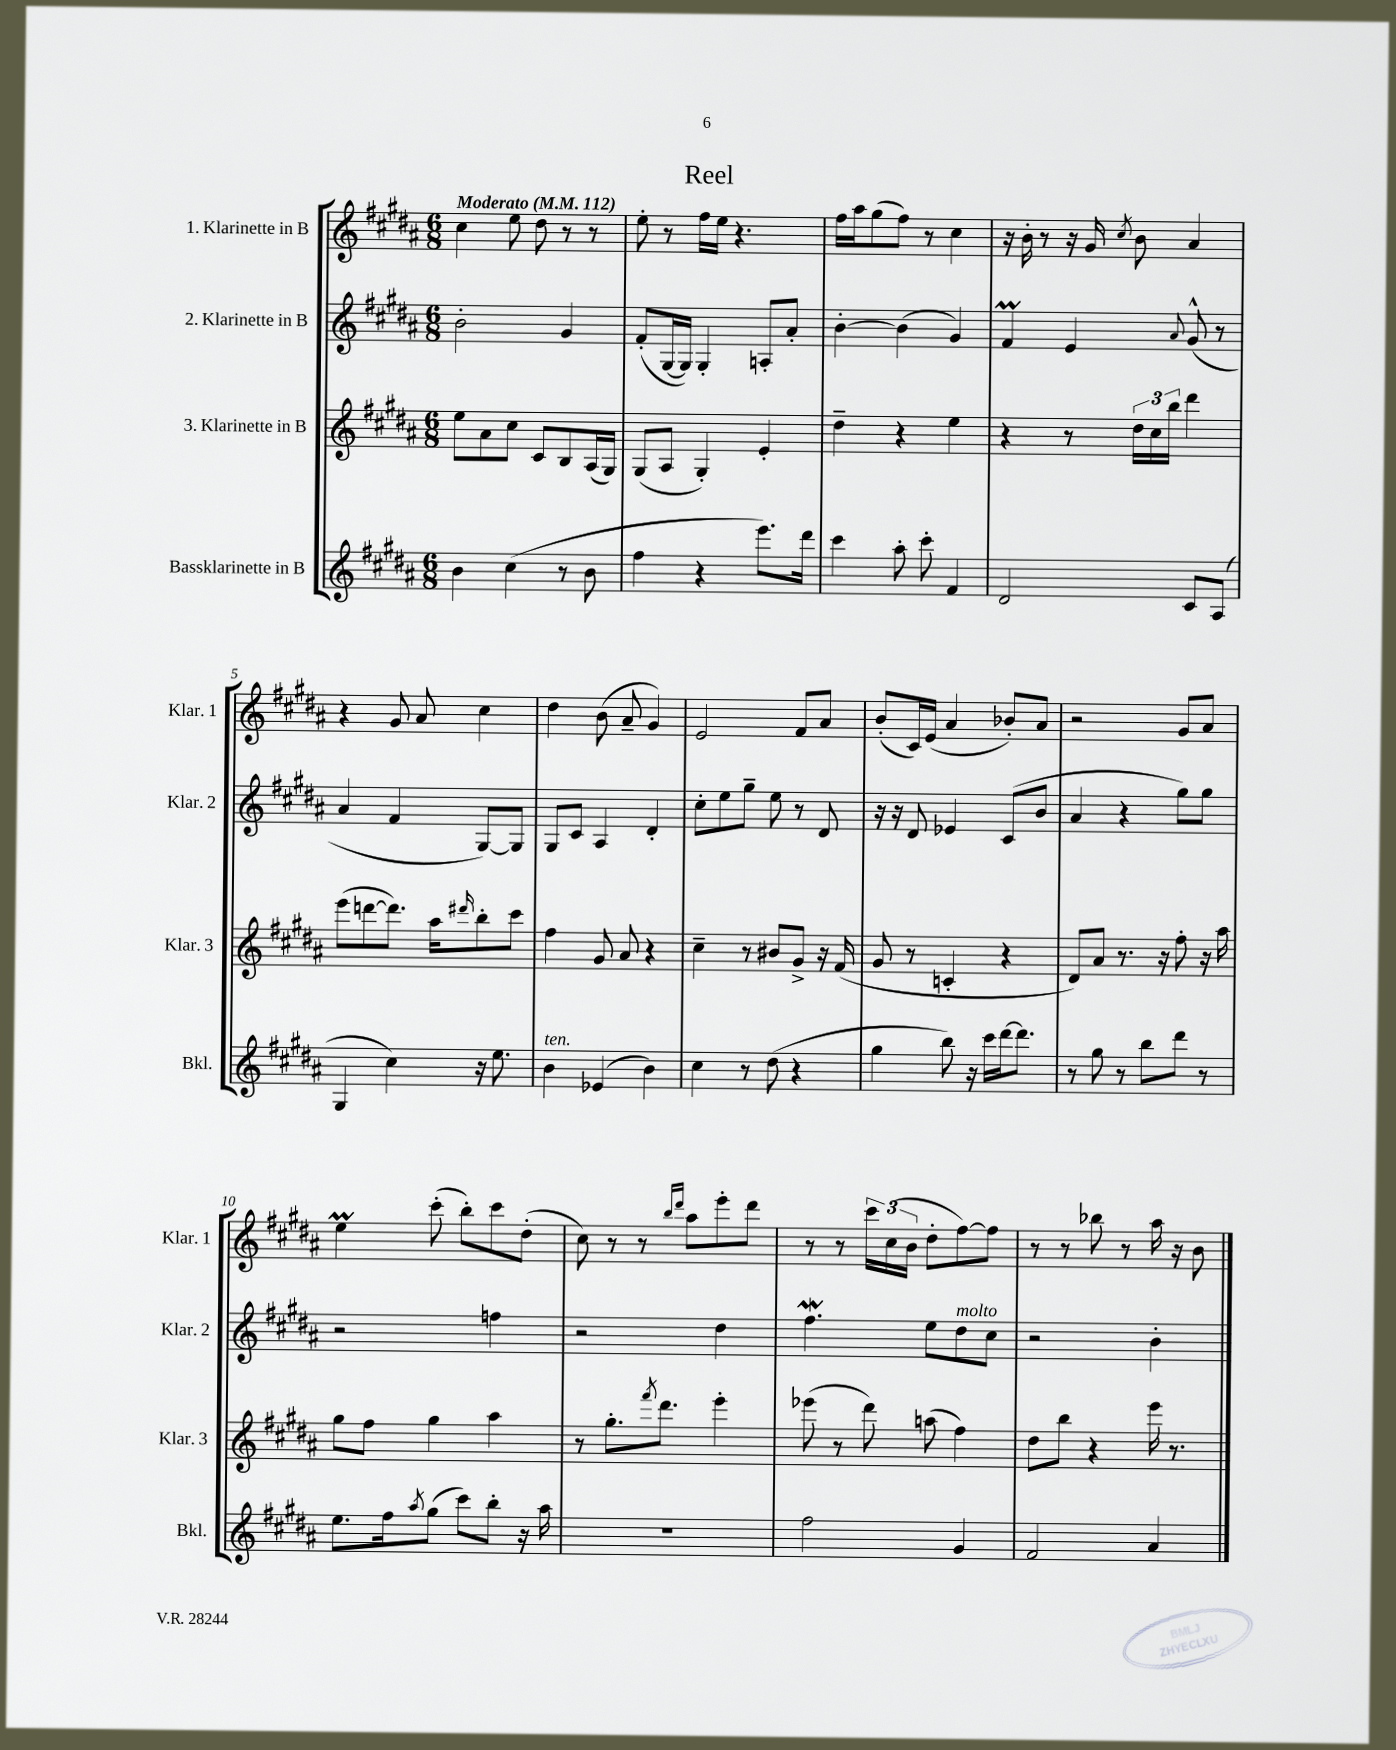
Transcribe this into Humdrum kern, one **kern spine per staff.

**kern	**kern	**kern	**kern
*staff4	*staff3	*staff2	*staff1
*clefG2	*clefG2	*clefG2	*clefG2
*k[f#c#g#d#a#]	*k[f#c#g#d#a#]	*k[f#c#g#d#a#]	*k[f#c#g#d#a#]
*M6/8	*M6/8	*M6/8	*M6/8
*MM112	*MM112	*MM112	*MM112
4b	8ee	2b'	4cc#
.	8a#	.	.
(4cc#	8cc#	.	8ee
.	8c#	.	8dd#
8r	8B	4g#	8r
8b	(16A#	.	8r
.	16G#)	.	.
=	=	=	=
4ff#	(8G#	(8f#'	8ee'
.	8A#	[16G#	8r
.	.	16G#])	.
4r	4G#')	4G#'	16ff#
.	.	.	16ee
.	.	.	4.r
8.eee)	4e'	8A'	.
.	.	8a#'	.
16ddd#	.	.	.
=	=	=	=
4ccc#	4dd#~	[4b'	16ff#
.	.	.	16aa#
.	.	.	(8gg#
8aa#'	4r	(4b]	8ff#)
8ccc#'	.	.	8r
4f#	4ee	4g#)	4cc#
=	=	=	=
2d#	4r	4f#	16r
.	.	.	16b'
.	.	.	8r
.	8r	4e	16r
.	.	.	16g#
.	.	.	8qcc#
.	24dd#	.	8b
.	24cc#	.	.
.	24bb	.	.
.	.	8qqa#	.
8c#	4ddd#	(8g#^^	4a#
(8A#	.	8r	.
=	=	=	=
4G#	(8eee	4a#	4r
.	[8ddd	.	.
4cc#)	8.ddd])	4f#	8g#
.	.	.	8a#
.	16aa#	.	.
.	16qqddd#	.	.
16r	8bb'	[8G#)	4cc#
8.ee	.	.	.
.	8ccc#	8G#]	.
=	=	=	=
4b	4ff#	8G#	4dd#
.	.	8c#	.
(4e-	8g#	4A#	(8b
.	8a#	.	8a#~
4b)	4r	4d#'	4g#)
=	=	=	=
4cc#	4cc#~	8cc#'	2e
.	.	8ee	.
8r	8r	8gg#~	.
(8dd#	8b#	8ee	.
4r	8g#^	8r	8f#
.	16r	8d#	8a#
.	(16f#	.	.
=	=	=	=
4gg#	8g#	16r	(8b'
.	.	16r	.
.	8r	8d#	16c#)
.	.	.	(16e
8bb)	4c'	4e-	4a#
16r	.	.	.
16ccc#	.	.	.
[16ddd#	4r	(8c#	8b-')
8.ddd#]	.	.	.
.	.	8b	8a#
=	=	=	=
8r	8d#)	4a#	2r
8gg#	8a#	.	.
8r	8.r	4r	.
8bb	.	.	.
.	16r	.	.
8ddd#	8ff#'	8gg#)	8g#
8r	16r	8gg#	8a#
.	16aa#	.	.
=	=	=	=
8.ee	8gg#	2r	4ee
.	8ff#	.	.
16ff#	.	.	.
8qaa#	.	.	.
(8gg#	4gg#	.	(8ccc#'
8ccc#)	.	.	8bb')
8bb'	4aa#	4ff	8ccc#
16r	.	.	(8dd#'
16aa#	.	.	.
=	=	=	=
2.r	8r	2r	8cc#)
.	8.gg#'	.	8r
.	.	.	8r
.	8qfff#	.	.
.	8.ddd#	.	.
.	.	.	16qqbb
.	.	.	16qqddd#
.	.	.	8aa#
.	4eee'	4dd#	8eee'
.	.	.	8ddd#
=	=	=	=
2ff#	(8eee-	4.ff#	8r
.	8r	.	8r
.	8ddd#)	.	24ccc#
.	.	.	(24cc#
.	.	.	24b
.	(8aa	8ee	8dd#'
4g#	4ff#)	8dd#	[8ff#)
.	.	8cc#	8ff#]
=	=	=	=
2f#	8dd#	2r	8r
.	8bb	.	8r
.	4r	.	8bb-
.	.	.	8r
4a#	16eee	4b'	16aa#
.	8.r	.	16r
.	.	.	8b
==	==	==	==
*-	*-	*-	*-
